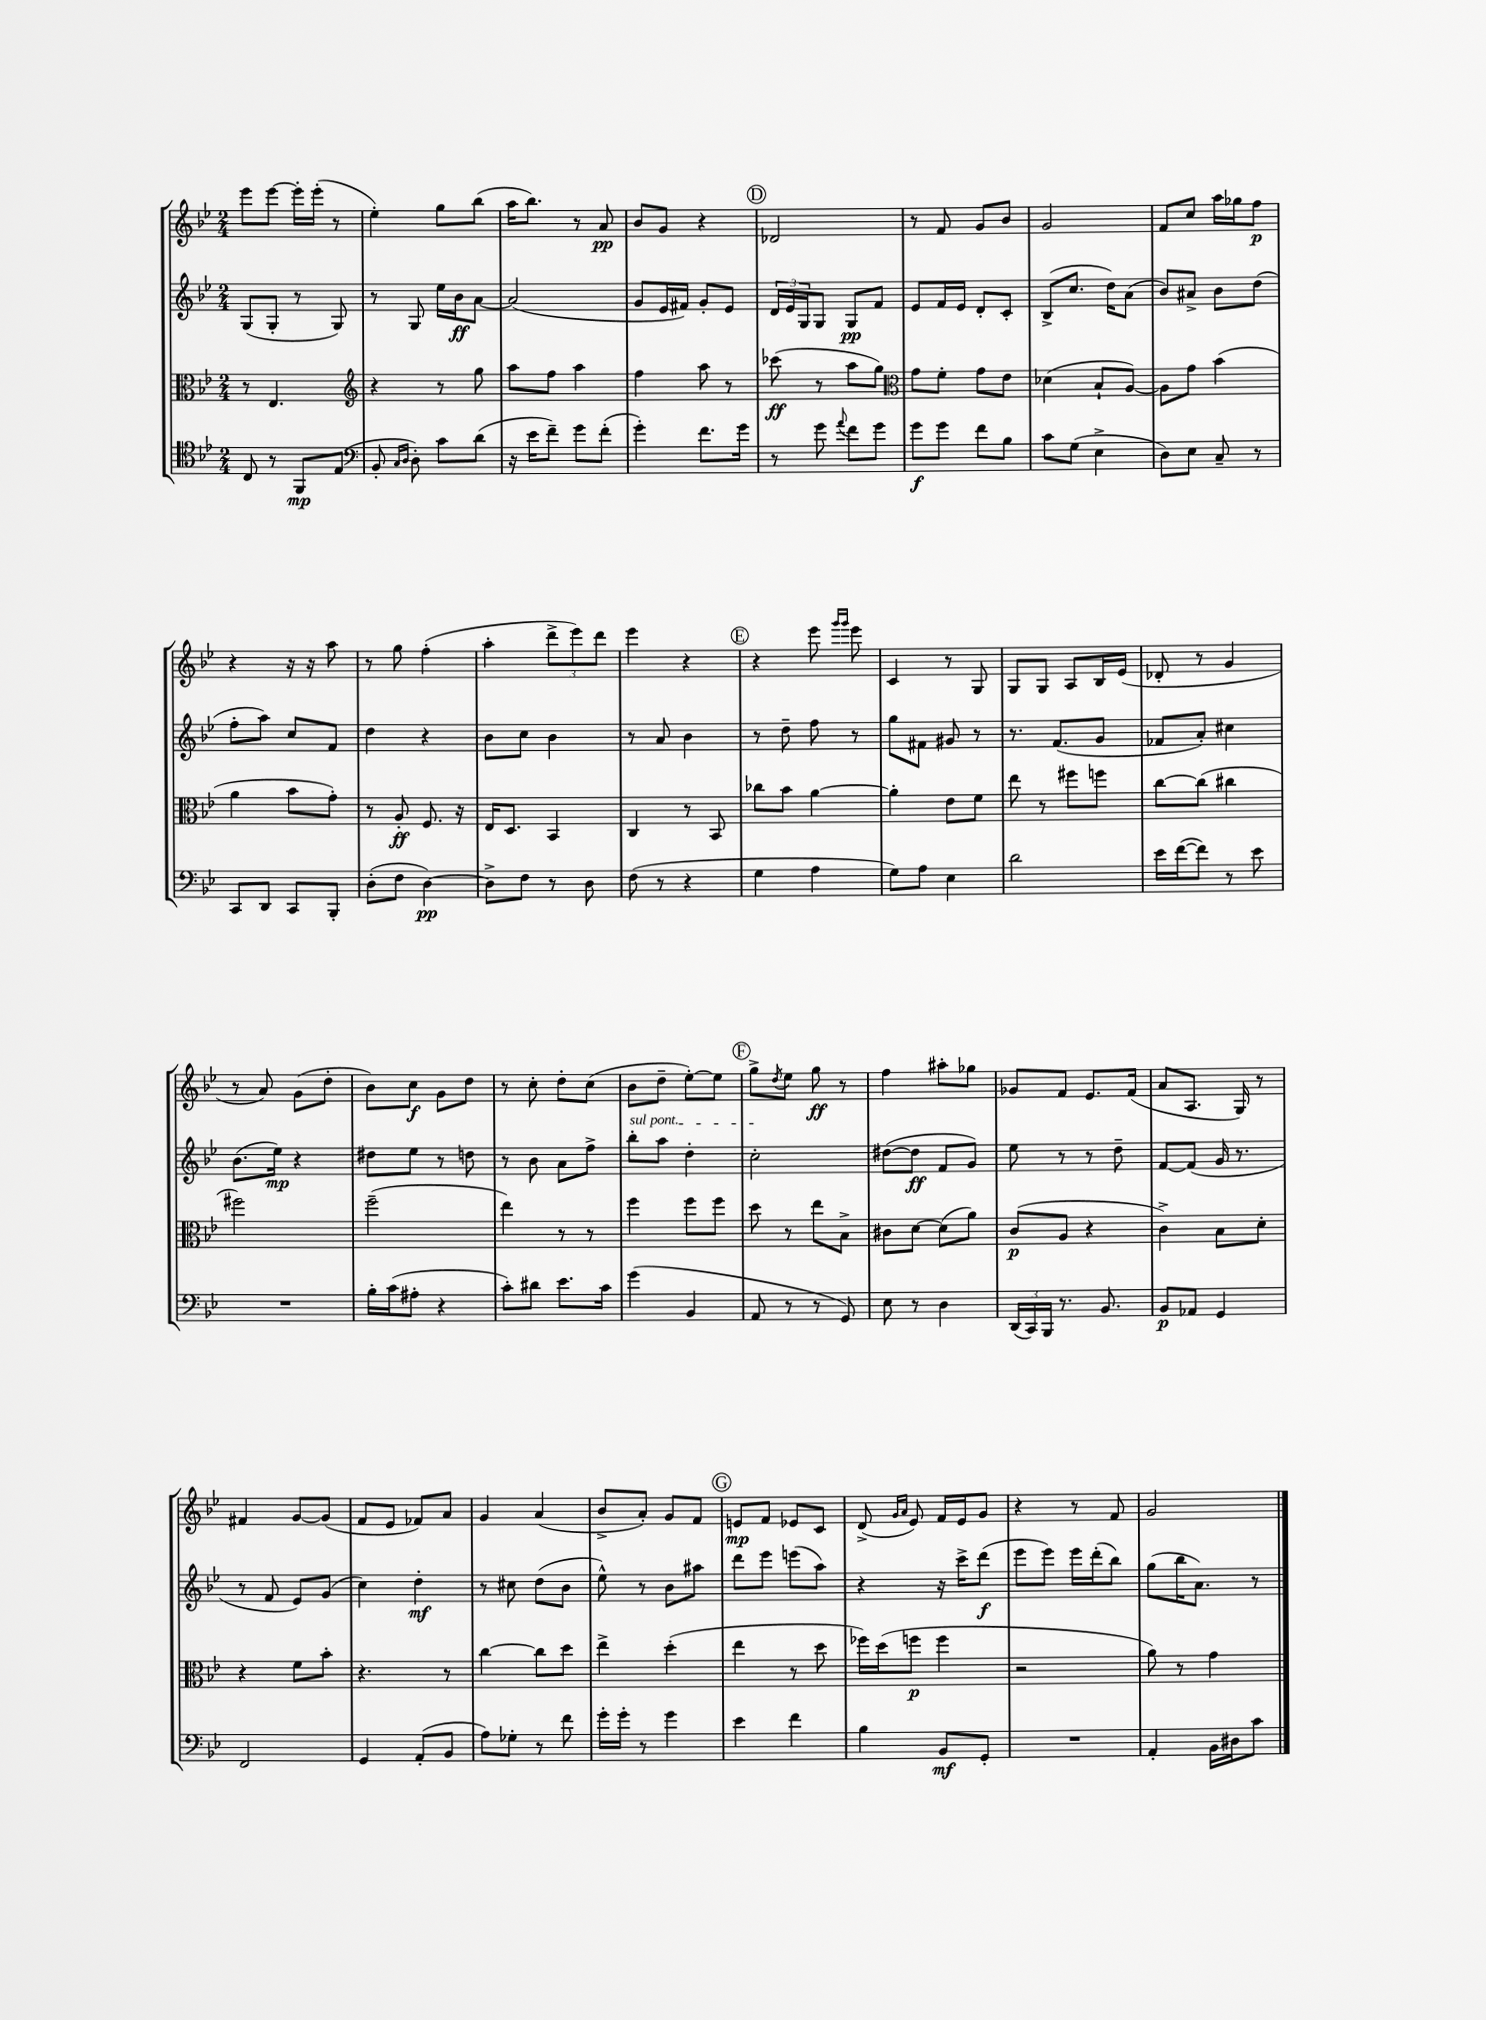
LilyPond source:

<<
\new StaffGroup <<
\new Staff = "s0" {
    \clef treble \key bes \major \numericTimeSignature \time 2/4
    ees'''8 ees'''8~ ees'''16-. ees'''16-.( r8 |
    ees''4-.) g''8 bes''8( |
    a''16 bes''8.) r8 a'8\pp |
    bes'8 g'8 r4 |
    \mark \markup { \circle "D" } des'2 |
    r8 f'8 g'8 bes'8 |
    g'2 |
    f'8 c''8 a''16 ges''16 f''8\p |
    r4 r16 r16 a''8 |
    r8 g''8 f''4-.( |
    a''4-. \tuplet 3/2 { d'''8-> ees'''8) d'''8 } |
    ees'''4 r4 |
    \mark \markup { \circle "E" } r4 ees'''8 \grace { g'''16 g'''16 } ees'''8 |
    c'4 r8 g8 |
    g8 g8 a8 bes16 ees'16( |
    des'8-. r8 g'4 |
    r8 a'8) g'8( d''8-. |
    bes'8) c''8\f g'8 d''8 |
    r8 c''8-. d''8-. c''8( |
    bes'8 d''8-- ees''8~-.) ees''8 |
    \mark \markup { \circle "F" } g''8-> \acciaccatura { d''8 } ees''8 g''8\ff r8 |
    f''4 ais''8-. ges''8 |
    ges'8 f'8 ees'8. f'16( |
    a'8 a8. g16) r8 |
    fis'4 g'8~ g'8( |
    f'8 ees'8 fes'8) a'8 |
    g'4 a'4( |
    bes'8-> a'8-.) g'8 f'8 |
    \mark \markup { \circle "G" } e'8\mp f'8 ees'8 c'8 |
    d'8->( \grace { g'16 a'16 } ees'8) f'16 ees'16 g'8 |
    r4 r8 f'8 |
    g'2 \bar "|." |
}
\new Staff = "s1" {
    \clef treble \key bes \major \numericTimeSignature \time 2/4
    g8( g8-. r8 g8) |
    r8 g8 ees''16 bes'16\ff a'8~ |
    a'2( |
    g'8 ees'16 fis'16) g'8-. ees'8 |
    \mark \markup { \circle "D" } \tuplet 3/2 { d'16 ees'16 g16 } g8 g8\pp f'8 |
    ees'8 f'16 ees'16 d'8-. c'8-. |
    bes8->( c''8. d''16) a'8( |
    bes'8) ais'8-> bes'8 d''8( |
    f''8-. a''8) c''8 f'8 |
    d''4 r4 |
    bes'8 c''8 bes'4 |
    r8 a'8 bes'4 |
    \mark \markup { \circle "E" } r8 d''8-- f''8 r8 |
    g''8 fis'8 gis'8 r8 |
    r8. f'8.( g'8 |
    fes'8 a'8-.) cis''4 |
    bes'8.( ees''16\mp) r4 |
    dis''8 ees''8 r8 d''8 |
    r8 bes'8 a'8 f''8-> |
    \once \override TextSpanner.bound-details.left.text = \markup { \italic "sul pont." } bes''8-.\startTextSpan a''8 d''4-. |
    \mark \markup { \circle "F" } c''2-.\stopTextSpan |
    dis''8~( dis''8\ff f'8 g'8) |
    ees''8 r8 r8 d''8-- |
    f'8~ f'8( g'16 r8. |
    r8 f'8 ees'8) g'8( |
    c''4) d''4-.\mf |
    r8 cis''8 d''8( bes'8 |
    ees''8-^) r8 bes'8 ais''8 |
    \mark \markup { \circle "G" } d'''8 ees'''8 e'''8( a''8) |
    r4 r16 c'''16-> d'''8\f( |
    ees'''8 ees'''8) ees'''16 d'''16-.( bes''8) |
    g''8( bes''16 a'8.) r8 \bar "|." |
}
\new Staff = "s2" {
    \clef alto \key bes \major \numericTimeSignature \time 2/4
    r8 ees4. |
    \clef treble r4 r8 g''8 |
    a''8 f''8 a''4 |
    f''4 a''8 r8 |
    \mark \markup { \circle "D" } ces'''8\ff( r8 a''8 g''8) |
    \clef alto g'8 f'8-. g'8 ees'8 |
    des'4( bes8-! a8~) |
    a8 g'8 bes'4( |
    a'4 bes'8 g'8-.) |
    r8 a8-.\ff f8. r16 |
    ees16 d8. bes,4 |
    c4 r8 bes,8 |
    \mark \markup { \circle "E" } ces''8 bes'8 a'4~ |
    a'4-. ees'8 f'8 |
    ees''8 r8 fis''8 f''8 |
    c''8~ c''8( cis''4 |
    fis''2) |
    f''2--( |
    ees''4) r8 r8 |
    f''4 f''8 f''8 |
    \mark \markup { \circle "F" } d''8 r8 ees''8 bes8-> |
    cis'8 d'8~ d'8( a'8) |
    c'8\p( a8 r4 |
    c'4->) bes8 d'8-. |
    r4 f'8 bes'8-. |
    r4. r8 |
    c''4~ c''8 d''8 |
    ees''4-> d''4-.( |
    \mark \markup { \circle "G" } ees''4 r8 d''8 |
    fes''16) d''16( f''8\p f''4 |
    r2 |
    a'8) r8 g'4 \bar "|." |
}
\new Staff = "s3" {
    \clef tenor \key bes \major \numericTimeSignature \time 2/4
    c8 r8 f,8\mp ees8( |
    \clef bass bes,8-. \grace { c16 d16 } d8-.) c'8 d'8( |
    r16 ees'16 f'8--) g'8 f'8-.( |
    g'4-.) f'8. g'16 |
    \mark \markup { \circle "D" } r8 g'8 \appoggiatura { a'8 } f'8 g'8 |
    g'8\f g'8 f'8 bes8 |
    c'8 g8( ees4-> |
    d8) ees8 c8-- r8 |
    c,8 d,8 c,8 bes,,8-. |
    d8-.( f8 d4~\pp) |
    d8-> f8 r8 d8 |
    f8( r8 r4 |
    \mark \markup { \circle "E" } g4 a4 |
    g8) a8 ees4 |
    d'2 |
    ees'16 f'16~( f'8) r8 ees'8 |
    R2 |
    bes16-. c'16( ais8-. r4 |
    c'8-.) dis'8 ees'8. c'16 |
    g'4( bes,4 |
    \mark \markup { \circle "F" } a,8 r8 r8 g,8) |
    ees8 r8 d4 |
    \tuplet 3/2 { d,16( c,16) bes,,16 } r8. bes,8. |
    bes,8\p aes,8 g,4 |
    f,2 |
    g,4 a,8-.( bes,8 |
    a8) ges8-. r8 f'8 |
    g'16-. g'16-. r8 g'4 |
    \mark \markup { \circle "G" } ees'4 f'4 |
    bes4 bes,8\mf g,8-. |
    R2 |
    a,4-. bes,16 dis16 c'8 \bar "|." |
}
>>
>>
\layout { \context { \Score \remove "Bar_number_engraver" } }
